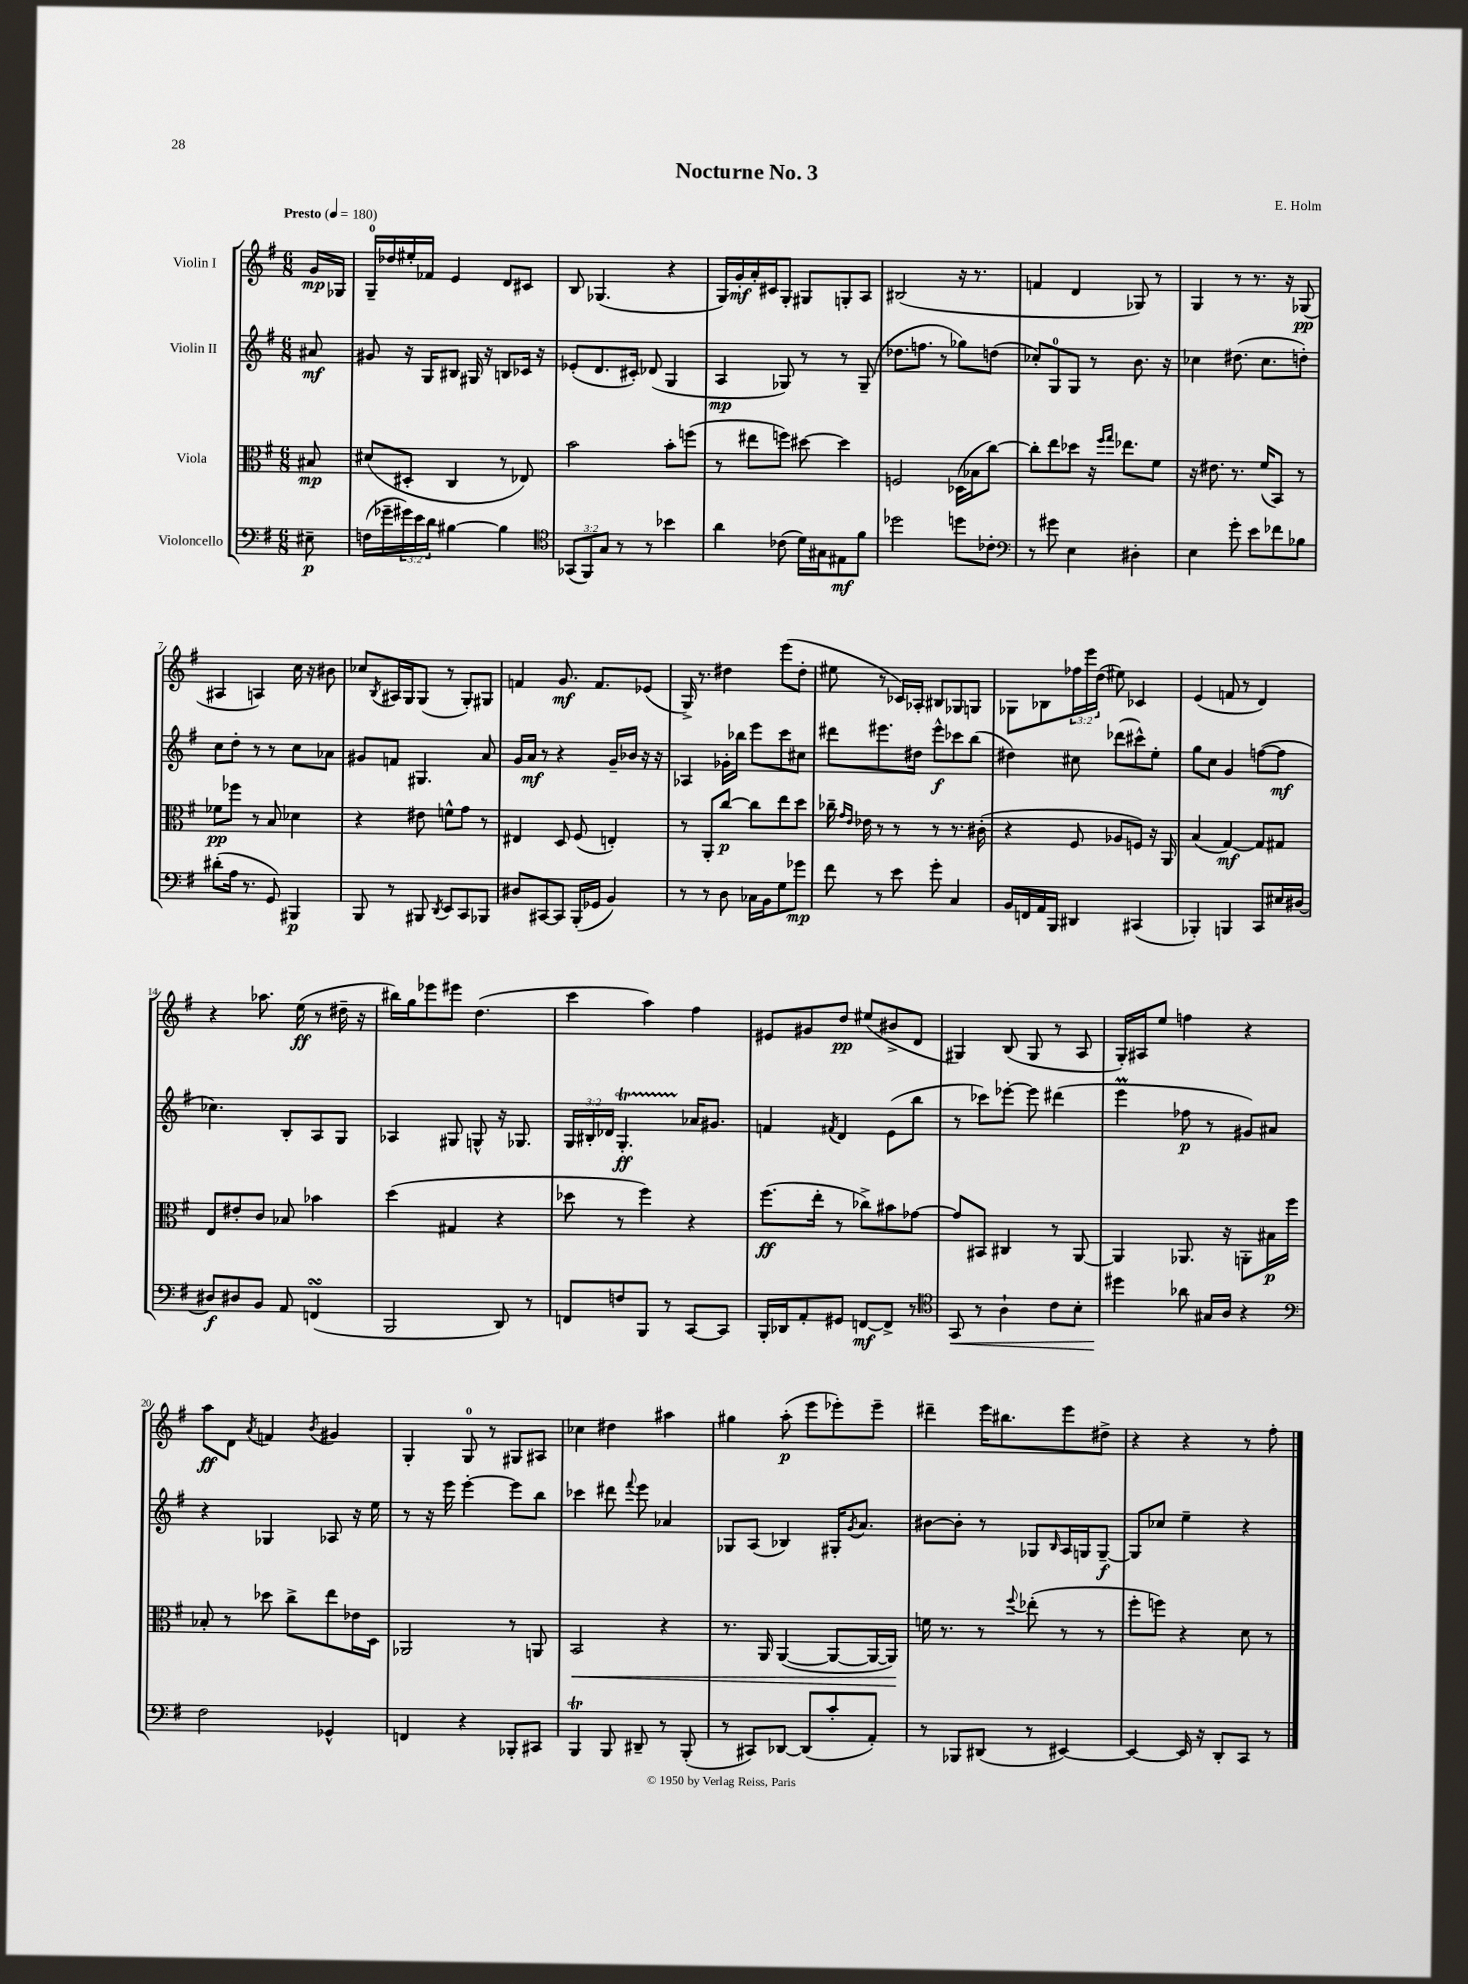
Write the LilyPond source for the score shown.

\header { title = "Nocturne No. 3" composer = "E. Holm" }
<<
\new StaffGroup <<
\new Staff = "s0" \with { instrumentName = "Violin I" } {
    \clef treble \key g \major \numericTimeSignature \time 6/8 \override Staff.TupletNumber.text = #tuplet-number::calc-fraction-text \partial 8 \tempo "Presto" 4 = 180
    g'16\mp ges16 |
    g16-0-- des''16 eis''16-. fes'16 e'4 d'8 cis'8 |
    b8 ges4.( r4 |
    g16) g'16-.\mf a'16-. cis'16 g8-. gis8 g8-. a8 |
    bis2( r16 r8. |
    f'4 d'4 ges8) r8 |
    g4 r8 r8. r16 ges8\pp( |
    ais4 a4) c''16 r16 bis'8 |
    ces''8 \acciaccatura { b8 } ais16 g16 g8( r8 g8-.) gis8 |
    f'4 g'8.\mf f'8. ees'8( |
    g16->) r8. dis''4 e'''8( dis''8-. |
    eis''8 r8 ces'16) aes16-. bis8 ges8 g8 |
    ges8 bes8 \tuplet 3/2 { fes''16 e'''16 d''16( } eis''8) ces'4 |
    e'4( f'8 r8 d'4) |
    r4 aes''8. e''16\ff( r8 dis''16-- r16 |
    bis''16) g''16 ees'''8 eis'''8 d''4.( |
    c'''4 a''4) fis''4 |
    eis'8 gis'8 d''8\pp eis''8( bis'8-> d'8 |
    gis4) b8( gis8 r8 a8 |
    g16-.) ais16 e''8 f''4 r4 |
    a''8\ff d'8 \acciaccatura { a'8 } f'4 \acciaccatura { b'8 } gis'4 |
    g4-. g8-0 r8 gis8 ais8 |
    ces''4 dis''4 ais''4 |
    gis''4 a''8-.\p( e'''8 ees'''8-.) ees'''8-- |
    dis'''4-- e'''16 bis''8. e'''8 dis''8-> |
    r4 r4 r8 fis''8-. \bar "|." |
}
\new Staff = "s1" \with { instrumentName = "Violin II" } {
    \clef treble \key g \major \numericTimeSignature \time 6/8 \override Staff.TupletNumber.text = #tuplet-number::calc-fraction-text \partial 8
    ais'8\mf |
    gis'8 r16 g16 bis8 gis16 r16 b8 ces'16 r16 |
    ees'8-.( d'8. cis'16-.) des'8( g4 |
    a4\mp ges8) r8 r8 ges8--( |
    des''8. f''8. r8 ges''8) d''8( |
    ces''8-.) g8-0 g8 r8 b'8. r16 |
    ces''4 dis''8.( ces''8. d''8-.) |
    c''8 d''8-. r8 r8 c''8 aes'8 |
    gis'8 f'8 gis4. a'8 |
    g'16 a'16\mf r8 r4 g'16-- bes'16 r16 r16 |
    aes4 ges'16-. bes''16 e'''8 c'''8 cis''8 |
    dis'''8 eis'''8. dis''16 eis'''8-^\f ces'''8 b''8( |
    dis''4) cis''8 des'''8( cis'''8-^) e''8-. |
    g''8 c''8 g'4 f''8~( f''8\mf |
    ces''4.) b8-. a8 g8 |
    aes4 gis8 g8-^ r16 ges8. |
    \tuplet 3/2 { g16 bis16-. des'16 } g4.-.\startTrillSpan\ff aes'16\stopTrillSpan gis'8. |
    f'4 \acciaccatura { fis'8 } d'4 e'8( b''8 |
    r8 ces'''8) ees'''8~-. ees'''8 dis'''4( |
    e'''4\prall fes''8\p r8 gis'8) ais'8 |
    r4 ges4 aes8 r16 e''16 |
    r8 r16 e'''16 e'''4~-. e'''8 b''8 |
    ces'''4 dis'''8 \appoggiatura { fis'''8 } e'''8 aes'4 |
    ges8 a8( bes4) gis16-. \acciaccatura { g'8 } a'8. |
    bis'8~ bis'8-. r8 ges8 \grace { b16 } a16 g16 g8~--\f |
    g8 ces''8 e''4-- r4 \bar "|." |
}
\new Staff = "s2" \with { instrumentName = "Viola" } {
    \clef alto \key g \major \numericTimeSignature \time 6/8 \partial 8
    bis8\mp |
    dis'8( dis8-. c4 r8 ees8) |
    b'2 b'8-. f''8( |
    r8 eis''8 f''8) dis''8~ dis''4 |
    f2 des16( bes16 c''8~) |
    c''8-. e''8 des''8 r16 \grace { fis''16 g''16 } ees''8. fis'8 |
    r16 eis'8. r8. fis'16( b,8) r8 |
    fes'8\pp fes''8 r8 b8 des'4 |
    r4 eis'8 f'8-^ g'8 r8 |
    eis4 d8 fis8( e4-.) |
    r8 a,8-. c''8~\p c''8 e''8 d''8 |
    ces''16-- \grace { g'16 e'16 } ees'16 r8 r8 r8 r8. cis'16-.( |
    r4 fis8 aes8 f8) r16 a,16 |
    b4( g4~\mf) g8 gis8 |
    e8 eis'8-. c'8 bes8 bes'4 |
    d''4( gis4 r4 |
    des''8 r8 fis''4) r4 |
    fis''8.\ff( e''16-. r8 ces''8->) bis'8 ges'8~ |
    ges'8 bis,8 cis4 r8 a,8~ |
    a,4 aes,8. r16 a,8-. bis16\p fis''16 |
    bes8-. r8 des''8 c''8-> e''8 ees'16 d16 |
    aes,2 r8 a,8 |
    b,2\< r4 |
    r8. a,16 a,4~( a,8~ a,16~ a,16\!) |
    f'16 r8. r8 \appoggiatura { fis''8 } ees''8-.( r8 r8 |
    fis''8-. f''8) r4 d'8 r8 \bar "|." |
}
\new Staff = "s3" \with { instrumentName = "Violoncello" } {
    \clef bass \key g \major \numericTimeSignature \time 6/8 \override Staff.TupletNumber.text = #tuplet-number::calc-fraction-text \partial 8
    eis8--\p |
    f16( ges'16-- \tuplet 3/2 { gis'16) e'16 d'16 } bis4~ bis4 |
    \clef tenor \tuplet 3/2 { ges,8( fis,8) g8 } r8 r8 bes'4 |
    a'4 ces'8( d'16) gis16 eis8\mf fis'8 |
    des''2 d''8 ces'8-. |
    \clef bass r8 gis'8 e4 dis4-. |
    e4 g'8-. e'8 fes'8 bes8 |
    dis'8-.( a16 r8. g,8) bis,,4\p |
    b,,8 r8 bis,,8 \acciaccatura { d,8 } e,8 c,8 bes,,8 |
    dis8 cis,8~ cis,8 b,,16-.( ges,16 b,4) |
    r8 r8 d8 ces16 b,16 g8 ges'8\mp |
    fis'8 r8 e'8 g'8-. c4 |
    b,16 f,16 a,16 b,,16 dis,4 cis,4( |
    bes,,4-.) b,,4 c,8 eis16 dis16~ |
    dis8\f dis8 b,8 a,8 f,4\turn( |
    b,,2 d,8) r8 |
    f,8 f8 b,,8 r8 c,8~ c,8 |
    b,,16-. des,16 a,8-. gis,8 f,8~\mf f,8-> r8 |
    \clef tenor g,8\< r8 a4-! c'8 b8-. |
    dis''4\! aes'8 gis16 a16 r4 |
    \clef bass fis2 ges,4-^ |
    f,4 r4 bes,,8-. cis,8 |
    b,,4\trill b,,8 dis,8-- r8 b,,8-.( |
    r8 cis,8) des,8~ des,8( c'8-. a,8-.) |
    r8 bes,,8 dis,8( r8 eis,4~) |
    eis,4~ eis,16 r16 d,8-. c,8 r8 \bar "|." |
}
>>
>>
